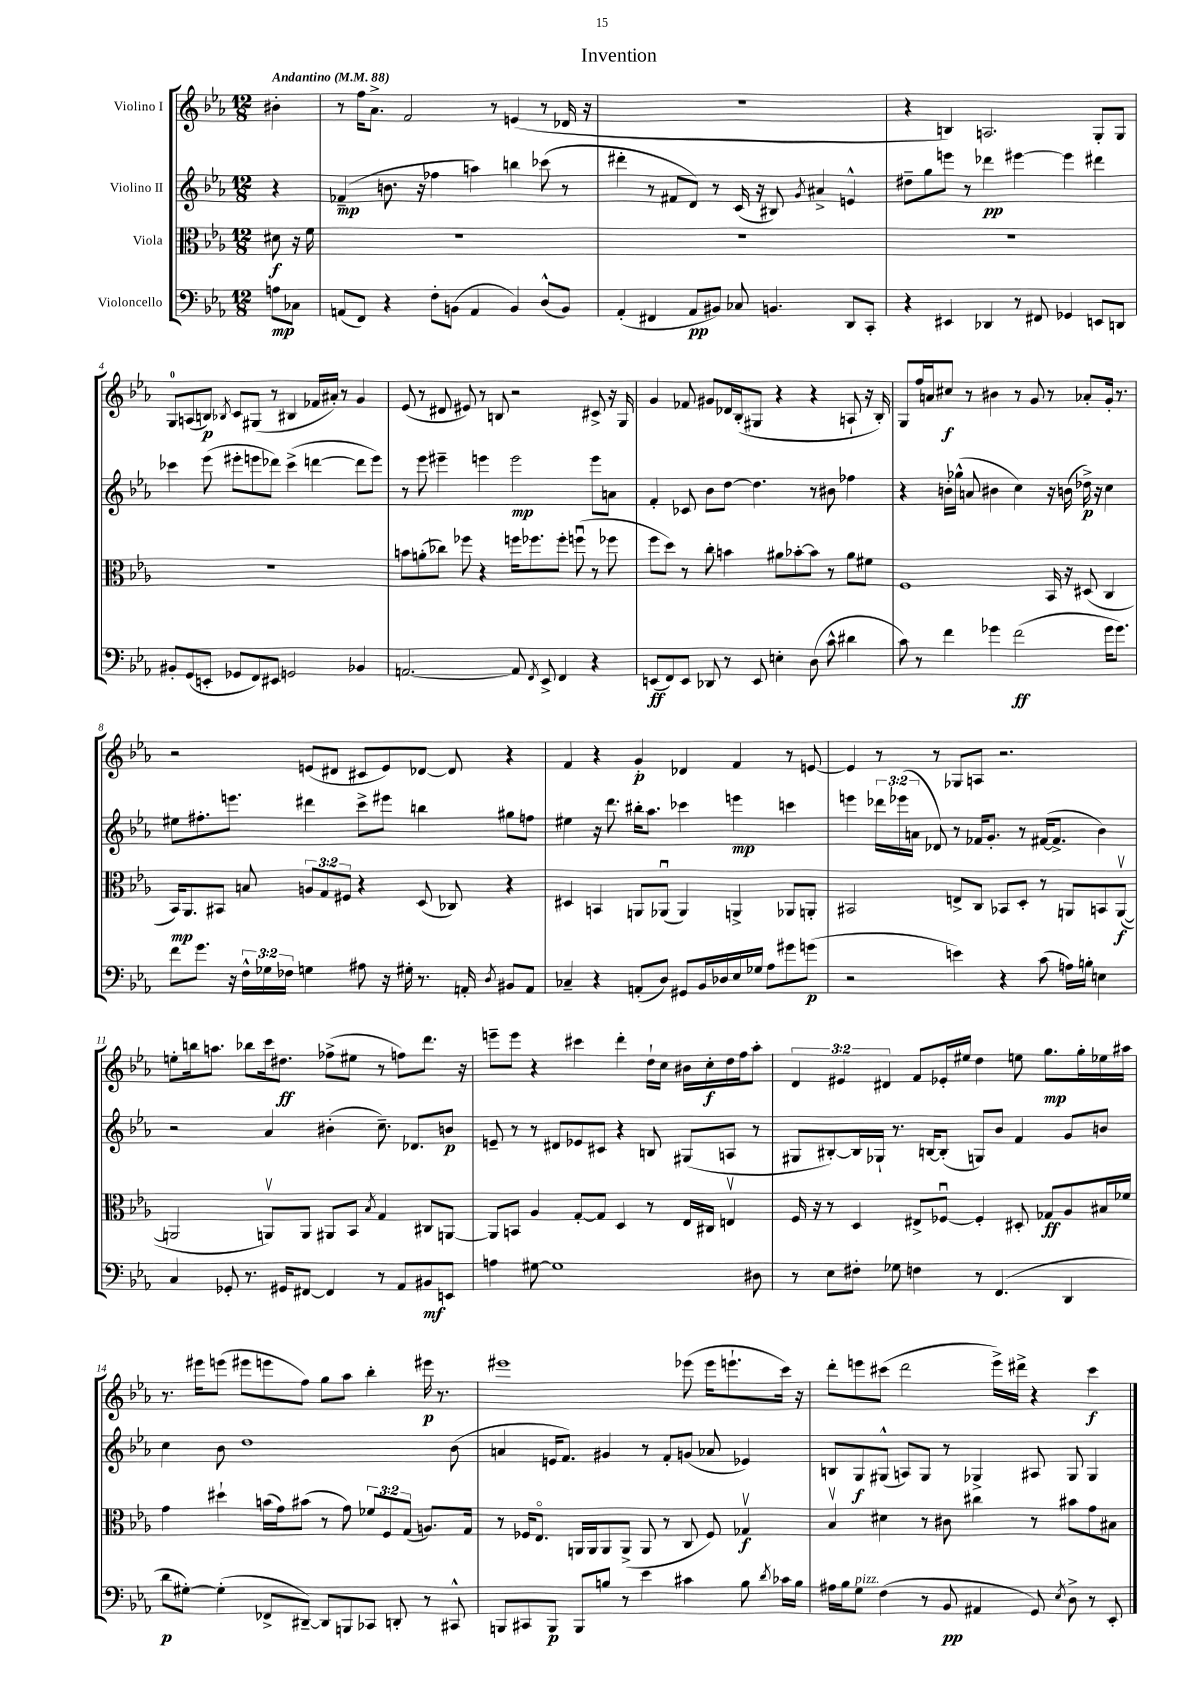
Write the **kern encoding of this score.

**kern	**dynam	**kern	**dynam	**kern	**dynam	**kern	**dynam
*part4	*part4	*part3	*part3	*part2	*part2	*part1	*part1
*staff4	*staff4	*staff3	*staff3	*staff2	*staff2	*staff1	*staff1
*I"Violoncello	*	*I"Viola	*	*I"Violino II	*	*I"Violino I	*
*clefF4	*	*clefC3	*	*clefG2	*	*clefG2	*
*k[b-e-a-]	*	*k[b-e-a-]	*	*k[b-e-a-]	*	*k[b-e-a-]	*
*M12/8	*	*M12/8	*	*M12/8	*	*M12/8	*
*MM88	*	*MM88	*	*MM88	*	*MM88	*
=	=	=	=	=	=	=	=
!	!	!	!	!	!	!LO:TX:a:B:t=Andantino	!
8An\L	mp	8d#X\	f	4r	.	4b#X'\	.
8C-X\J	.	16r	.	.	.	.	.
.	.	16f\	.	.	.	.	.
=1	=1	=1	=1	=1	=1	=1	=1
(8AAn/L	.	1.r	.	(4f-X~/	mp	8r	.
8FF/J)	.	.	.	.	.	16ff\KL	.
.	.	.	.	.	.	8.a-^\J	.
4r	.	.	.	8.bn\	.	.	.
.	.	.	.	.	.	2f/	.
.	.	.	.	16r	.	.	.
8F'\L	.	.	.	4ff-X\	.	.	.
(8BBn\J	.	.	.	.	.	.	.
4AA/	.	.	.	4aan\)	.	.	.
.	.	.	.	.	.	8r	.
4BB/)	.	.	.	4bbn\	.	(4en/	.
(8D^^/L	.	.	.	(8ccc-X\	.	8r	.
8BB/J)	.	.	.	8r	.	16d-X/	.
.	.	.	.	.	.	16r	.
=2	=2	=2	=2	=2	=2	=2	=2
(4AA-'/	.	1.r	.	4ddd#X'\	.	1.r	.
4FF#X/	.	.	.	8r	.	.	.
.	.	.	.	8f#X/L	.	.	.
8AA-/L	pp	.	.	8d/J)	.	.	.
8BB#X/J)	.	.	.	8r	.	.	.
8C-X/	.	.	.	(16c/	.	.	.
.	.	.	.	16r	.	.	.
4.BBn/	.	.	.	8B#X/)	.	.	.
.	.	.	.	8qg/	.	.	.
.	.	.	.	4a#X^/	.	.	.
8DD/L	.	.	.	4en^^/	.	.	.
8CC'/J	.	.	.	.	.	.	.
=3	=3	=3	=3	=3	=3	=3	=3
4r	.	1.r	.	8dd#X~\L	.	4r	.
.	.	.	.	8gg\	.	.	.
4EE#X/	.	.	.	8eeen\J	.	4Bn/)	.
.	.	.	.	8r	.	.	.
4DD-X/	.	.	.	4ddd-X\	pp	2.An/	.
8r	.	.	.	[4eee#X\	.	.	.
8FF#X/	.	.	.	.	.	.	.
4GG-X/	.	.	.	4eee#\]	.	.	.
8EEn/L	.	.	.	4ddd#X\	.	8G'/L	.
8DDn/J	.	.	.	.	.	8G/J	.
!!LO:LB:g=z
=4	=4	=4	=4	=4	=4	=4	=4
8BB#X'/L	.	1.r	.	4ccc-X\	.	8G/L	.
(8GG/	.	.	.	.	.	(8An/	.
8EEn'/J	.	.	.	(8eee-\	.	8Bn/J)	p
.	.	.	.	.	.	8qB-X/	.
8GG-X/L	.	.	.	8eee#X'\L	.	8c/L	.
8FF/)	.	.	.	8eeen\	.	(8G#X/J	.
8EE#X/J	.	.	.	8ddd-X\J)	.	8r	.
2GGn/	.	.	.	(4ccc-^\	.	4B#X/	.
.	.	.	.	[4dddn\	.	16f-X/LL	.
.	.	.	.	.	.	16a#X'/JJ)	.
.	.	.	.	.	.	8r	.
4BB-X/	.	.	.	8ddd\L]	.	4g/	.
.	.	.	.	8eee\J)	.	.	.
=5	=5	=5	=5	=5	=5	=5	=5
[2.AAn/	.	8bn\L	.	8r	.	(8e-/	.
.	.	(8an'\	.	8eee-\	.	8r	.
.	.	8cc-X\J)	.	4eee#X~\	.	8d#X/	.
.	.	8ff-X\	.	.	.	8e#X/)	.
.	.	4r	.	4eeen\	.	8r	.
.	.	.	.	.	.	8Bn/	.
8AA/]	.	16ffn\KL	.	2eee\	mp	2r	.
.	.	8.ff-X\	.	.	.	.	.
8qFF/	.	.	.	.	.	.	.
8EE-^/	.	.	.	.	.	.	.
4FF/	.	8ff-'\J	.	.	.	.	.
.	.	(8ffnu\	.	.	.	.	.
4r	.	8r	.	8eee\L	.	8c#X^/	.
.	.	8ff-X\	.	8an\J	.	16r	.
.	.	.	.	.	.	16G/	.
=6	=6	=6	=6	=6	=6	=6	=6
(8EEn/L	ff	8ff\L	.	4f'/	.	4g/	.
8FF/)	.	8dd\J)	.	.	.	.	.
8EE/J	.	8r	.	8c-X/	.	8f-X/	.
8DD-X/	.	8cc'\	.	8b-\L	.	8g#X/L	.
8r	.	4bn\	.	[8dd\J	.	16d-X/L	.
.	.	.	.	.	.	(16B-'/J	.
8EE/	.	.	.	4.dd\]	.	8G#X/J	.
4En'\	.	8a#X\L	.	.	.	4r	.
.	.	[8b-X'\	.	.	.	.	.
(8D\	.	8b-\J]	.	8r	.	4r	.
8c^^\	.	8r	.	8b#X\	.	.	.
4d#X\	.	8a#\L	.	4ff-X\	.	8An`/	.
.	.	8f#X\J	.	.	.	16r	.
.	.	.	.	.	.	16B-'/)	.
=7	=7	=7	=7	=7	=7	=7	=7
8c\)	.	1F	.	4r	.	8G/L	.
8r	.	.	.	.	.	16ff/L	.
.	.	.	.	.	.	16an/J	.
4f\	.	.	.	16bn'\LL	.	8cc#X/J	f
.	.	.	.	(16gg-X^^\JJ	.	.	.
.	.	.	.	8an/	.	8r	.
4g-X\	.	.	.	4b#X\	.	4b#X\	.
(2f\	ff	.	.	4cc\)	.	8r	.
.	.	.	.	.	.	8g/	.
.	.	16BB-/	.	16r	.	8r	.
.	.	16r	.	(16bn\	.	.	.
.	.	(8D#X/	.	16dd-X^\)	p	8a-X'/L	.
.	.	.	.	16r	.	.	.
16g-\KL	.	4C/	.	4cc\	.	16g'/Jk	.
8.g-\J)	.	.	.	.	.	8.r	.
!!LO:LB:g=z
=8	=8	=8	=8	=8	=8	=8	=8
8f\L	.	16BB-/KL)	mp	8ee#X\L	.	2r	.
.	.	8.AA-/	.	.	.	.	.
8.g\J	.	.	.	8.ff#X'\	.	.	.
.	.	8BB#X/J	.	.	.	.	.
16r	.	.	.	8.eeen\J	.	.	.
24F^^\LL	.	8Bn/	.	.	.	.	.
24G-X\	.	.	.	.	.	.	.
24F-X\JJ	.	.	.	.	.	.	.
4Gn\	.	12An/L	.	4ddd#X\	.	(8en/L	.
.	.	12G/	.	.	.	.	.
.	.	.	.	.	.	8d#X/J	.
.	.	12F#X/J	.	.	.	.	.
8A#X\	.	4r	.	8ccc^\L	.	8c#X/L	.
16r	.	.	.	8eee#X\J	.	8e/)	.
16G#X'\	.	.	.	.	.	.	.
8.r	.	(8D/	.	4bbn\	.	[8d-X/J	.
.	.	8C-X/)	.	.	.	8d-/]	.
16AAn'/	.	.	.	.	.	.	.
8qD/	.	.	.	.	.	.	.
8BB#X/L	.	4r	.	8gg#X\L	.	4r	.
8AA/J	.	.	.	8ffn\J	.	.	.
=9	=9	=9	=9	=9	=9	=9	=9
4C-X~/	.	4D#X/	.	4ee#X\	.	4f/	.
4r	.	4BBn/	.	16r	.	4r	.
.	.	.	.	8.ddd\	.	.	.
(8AAn'/L	.	8AAn/L	.	16bb#X'\KL	.	4g'/	p
.	.	.	.	8.aa-\J	.	.	.
8D/J)	.	(8AA-Xu/J	.	.	.	.	.
8GG#X/L	.	4AA-/)	.	4ccc-X\	.	4d-X/	.
16BB-/L	.	.	.	.	.	.	.
16D-X/	.	.	.	.	.	.	.
16E-/	.	4AAn^/	.	4eeen\	mp	4f/	.
16G-X/JJ	.	.	.	.	.	.	.
8A-\L	.	.	.	.	.	.	.
8g#X\	.	8AA-X/L	.	4cccn\	.	8r	.
(8gn\J	p	8AAn'/J	.	.	.	[8en/	.
=10	=10	=10	=10	=10	=10	=10	=10
2r	.	2BB#X/	.	4eeen\	.	4e/]	.
.	.	.	.	24ddd-X\LL	.	8r	.
.	.	.	.	(24eee-X\	.	.	.
.	.	.	.	24an\JJ	.	.	.
.	.	.	.	8d-X/)	.	8r	.
4en\)	.	8En^/L	.	8r	.	8G-X/L	.
.	.	8C/J	.	16f-X/KL	.	8An/J	.
.	.	.	.	8.g'/J	.	.	.
4r	.	8BB-X/L	.	.	.	2.r	.
.	.	8D'/J	.	8r	.	.	.
(8c\	.	8r	.	([16f#X/KL	.	.	.
.	.	.	.	8.f#^/J]	.	.	.
16An\LL)	.	8AAn/L	.	.	.	.	.
16Bn'\JJ	.	.	.	.	.	.	.
4En\	.	8BBn/	.	4b-\)	.	.	.
.	.	([8AAv/J	f	.	.	.	.
!!LO:LB:g=z
=11	=11	=11	=11	=11	=11	=11	=11
4C/	.	2AAn/]	.	2r	.	8een'\L	.
.	.	.	.	.	.	16bbn\k	.
.	.	.	.	.	.	8.aan\J	.
8GG-X'/	.	.	.	.	.	.	.
8.r	.	.	.	.	.	8bb-X\L	.
.	.	8AAnv/L)	.	4a-/	.	16ccc\k	.
16GG#X/KL	.	.	.	.	.	8.dd#X\J	ff
[8FF#X/J	.	8AA/J	.	.	.	.	.
4FF#/]	.	8AA#X/L	.	(4b#X'\	.	(8ff-X^\L	.
.	.	8BB-/J	.	.	.	8ee#X\J	.
.	.	8qB-/	.	.	.	.	.
8r	.	4G/	.	8.cc~\)	.	8r	.
8AA-/L	.	.	.	.	.	8ffn\L)	.
.	.	.	.	8.d-X/L	.	.	.
8BB#X/	mf	8C#X/L	.	.	.	8.ddd\J	.
8EEn/J	.	[8AAn/J	.	8bn/J	p	.	.
.	.	.	.	.	.	16r	.
=12	=12	=12	=12	=12	=12	=12	=12
4An\	.	8AA/L]	.	8en~/	.	8eeen~\L	.
.	.	8BBn/J	.	8r	.	8eee\J	.
[8G#X\	.	4A-/	.	8r	.	4r	.
1G#]	.	.	.	8d#X/L	.	.	.
.	.	[8G'/L	.	8e-X/	.	4ccc#X\	.
.	.	8G/J]	.	8c#X/J	.	.	.
.	.	4D/	.	4r	.	4ddd'\	.
.	.	8r	.	8Bn/	.	16dd`\LL	.
.	.	.	.	.	.	16cc\JJ	.
.	.	16E-/LL	.	(8G#X/L	.	16b#X\LL	.
.	.	16C#X/JJ	.	.	.	16cc'\	f
.	.	4Env/	.	8An/J	.	16dd\	.
.	.	.	.	.	.	16ff\J	.
8D#X\	.	.	.	8r	.	8aa-'\J	.
=13	=13	=13	=13	=13	=13	=13	=13
8r	.	16F/	.	8G#X/L	.	6d/	.
.	.	16r	.	.	.	.	.
8E-\L	.	8r	.	[8B#X'/)	.	.	.
.	.	.	.	.	.	6e#X/	.
8F#X'\J	.	4D/	.	16B#/L]	.	.	.
.	.	.	.	16G-X`/JJ	.	.	.
.	.	.	.	.	.	6d#X/	.
8G-X\	.	.	.	8.r	.	.	.
4Fn\	.	8E#X^/L	.	.	.	8f/L	.
.	.	.	.	[16Bn/KL	.	.	.
.	.	[8F-Xu/J	.	(8B'/J]	.	16e-X'/L	.
.	.	.	.	.	.	16ee#X/JJ	.
8r	.	4F-'/]	.	8Gn/L)	.	4dd\	.
(4.FF/	.	.	.	8b-/J	.	.	.
.	.	8D#X'/	.	4f/	.	8een\	.
.	.	8G-X/L	ff	.	.	8.gg\L	mp
4DD/	.	8A-/	.	8g/L	.	.	.
.	.	.	.	.	.	16gg'\L	.
.	.	16B#X/L	.	8bn/J	.	16ee-X\	.
.	.	16f-X/JJ	.	.	.	16aa#X\JJ	.
!!LO:LB:g=z
=14	=14	=14	=14	=14	=14	=14	=14
8d\L	p	4g\	.	4cc\	.	8.r	.
[8G#X'\J)	.	.	.	.	.	.	.
.	.	.	.	.	.	16eee#X\KL	.
(4G#'\]	.	4dd#X`\	.	8b-\	.	(8eeen\J	.
.	.	.	.	1dd	.	8eee#X\L	.
8FF-X^/L	.	(16bn\LL	.	.	.	8eeen\	.
.	.	16g\J)	.	.	.	.	.
[8DD#X~/J)	.	(8b#X\J	.	.	.	8ff\J)	.
8DD#/L]	.	8r	.	.	.	8gg\L	.
8BBBn/	.	8g\)	.	.	.	8aa-\J	.
8CC-X/J	.	12f-X/L	.	.	.	4bb-'\	.
.	.	12F/	.	.	.	.	.
8DDn'/	.	.	.	.	.	.	.
.	.	(12G/J	.	.	.	.	.
8r	.	8.An/L)	.	.	.	16eee#X\	p
.	.	.	.	.	.	8.r	.
8CC#X^^/	.	.	.	(8b-\	.	.	.
.	.	16G/Jk	.	.	.	.	.
=15	=15	=15	=15	=15	=15	=15	=15
8BBBn/L	.	8r	.	4an/	.	1eee#X	.
8CC#X/	.	16F-X/KL	.	.	.	.	.
.	.	8.E-/J	.	.	.	.	.
8BBB/J	p	.	.	16en/KL	.	.	.
.	.	.	.	8.f/J)	.	.	.
8BBB/L	.	16AAn/LL	.	.	.	.	.
.	.	16AA/J	.	.	.	.	.
8Bn/J	.	8AA/	.	4g#X/	.	.	.
8r	.	(8AA^/J	.	.	.	.	.
4e-\	.	8AA/	.	8r	.	.	.
.	.	8r	.	8f'/L	.	.	.
4c#X\	.	8C/	.	(8gn/J	.	(8eee-X\	.
.	.	8F-/)	.	8a-X/	.	16eee-\KL	.
.	.	.	.	.	.	8.eeen`\	.
8B\	.	4G-Xv/	f	4e-X/)	.	.	.
8qd/	.	.	.	.	.	.	.
16c-X\LL	.	.	.	.	.	16ccc\Jk)	.
16B\JJ	.	.	.	.	.	16r	.
=16	=16	=16	=16	=16	=16	=16	=16
16A#X\LL	.	4B-v/	.	8Bn/L	.	8ddd'\L	.
16B-\J	.	.	.	.	.	.	.
!LO:TX:a:i:t=pizz.	!	!	!	!	!	!	!
8G\J	.	.	.	8G/	f	8eeen\	.
(4F\	.	4d#X\	.	(8G#X^^/J	.	(8ccc#X\J	.
.	.	.	.	8An/L)	.	2ddd\	.
8r	.	8r	.	8G#/J	.	.	.
8BB-/	pp	8c#X\	.	8r	.	.	.
4AA#X/	.	4cc#X\	.	4G-X^/	.	.	.
.	.	.	.	.	.	16eee^\LL)	.
.	.	.	.	.	.	16ddd#X^\JJ	.
8GG/)	.	8r	.	8A#X/	.	4r	.
8qE-/	.	.	.	.	.	.	.
8D^\	.	8b#X\L	.	8G-/	.	.	.
8r	.	8g\	.	4G-/	.	4ccc#\	f
8EE-'/	.	8B#X\J	.	.	.	.	.
==	==	==	==	==	==	==	==
*-	*-	*-	*-	*-	*-	*-	*-
